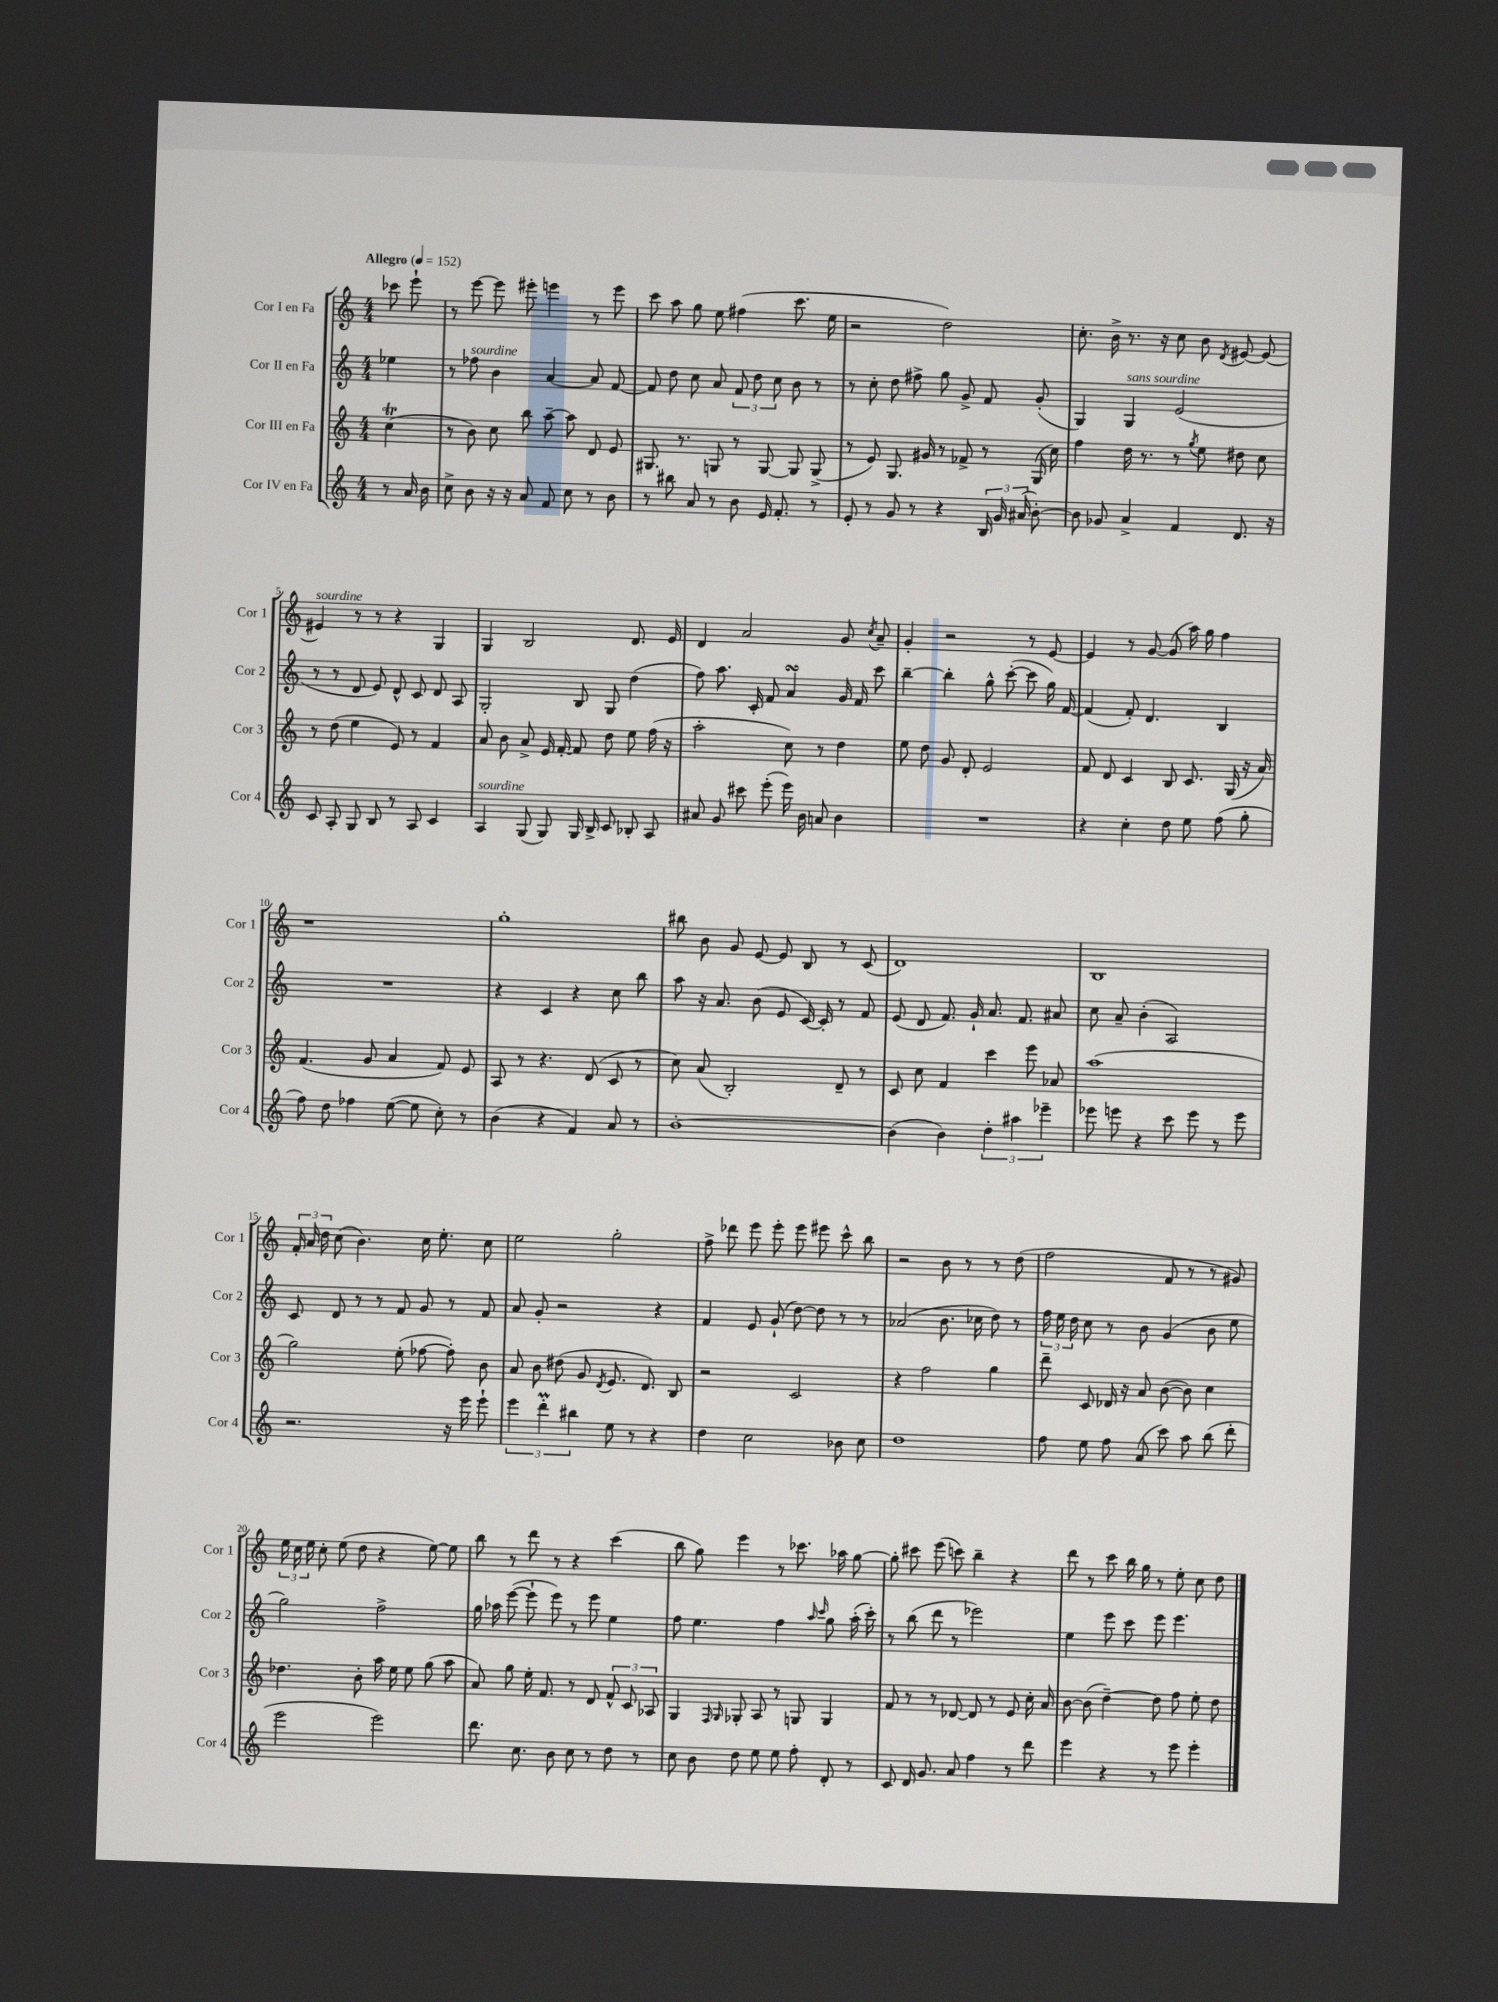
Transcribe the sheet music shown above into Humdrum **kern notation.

**kern	**kern	**kern	**kern
*part4	*part3	*part2	*part1
*staff4	*staff3	*staff2	*staff1
*I"Cor IV en Fa	*I"Cor III en Fa	*I"Cor II en Fa	*I"Cor I en Fa
*I'Cor 4	*I'Cor 3	*I'Cor 2	*I'Cor 1
*clefG2	*clefG2	*clefG2	*clefG2
*k[]	*k[]	*k[]	*k[]
*M4/4	*M4/4	*M4/4	*M4/4
*MM152	*MM152	*MM152	*MM152
=	=	=	=
!	!	!	!LO:TX:a:B:t=Allegro
8r	(4ccT\	4ee-X\	8ccc-X\
16a/	.	.	8eee`\
16b\	.	.	.
=1	=1	=1	=1
8cc^\	8r	8r	8r
!	!	!LO:TX:a:i:t=sourdine	!
8b\	8b\)	8ff-X\	[8eee\
16r	8cc\	4b\	8eee\]
16r	.	.	.
8a/	8bb\	.	8eee#X'\
8f/	[8aa~\	[4a/	4eeen\
8cc\	8aa\]	.	.
8r	8d/	8a/]	8r
8b\	8e/	[8f/	8eee\
=2	=2	=2	=2
8r	8.G#X/	8f/]	8ccc\
8bb#X\	.	8dd\	8aa\
.	8.r	.	.
8a/	.	8cc\	8gg\
8r	8Gn/	8a/	8ee\
8b\	8r	12f/	(4ff#X\
.	.	12dd\	.
16e/	[8G/	.	.
.	.	12cc\	.
8.f'/	.	.	.
.	8G/]	8b\	8.ccc\
8r	(8G^/	8r	.
.	.	.	16ee\
=3	=3	=3	=3
8e'/	8r	8r	2r
8r	8e/)	8cc'\	.
8g/	8.G/	8dd\	.
8r	.	8ff#X^\	.
.	16g#X/	.	.
4r	8r	8gg\	2dd\)
.	8f-X^/	8g^/	.
24B/	8r	8f/	.
24g/	.	.	.
(24a#X/	.	.	.
[8b'\)	(16G/	(8g'/	.
.	16cc\)	.	.
=4	=4	=4	=4
8b\]	4ff\	4G/)	8.cc'\
8g-X/	.	.	.
.	.	.	16b^\
!	!	!LO:TX:a:i:t=sans sourdine	!
4a^/	16dd\	4G/	8.r
.	8.r	.	.
.	.	.	16r
4f/	8r	(2e/	8cc\
.	8qgg/	.	.
.	8ee\	.	8b\
.	.	.	8qd/
8.d/	8dd#X\	.	[8e#X/
.	8cc\	.	8e#/_
16r	.	.	.
!!LO:LB:g=z
=5	=5	=5	=5
!	!	!	!LO:TX:a:i:t=sourdine
8c/	8r	8r	4e#X/]
8A'/	(8dd\	8r	.
8G/	4ee\	8d/	8r
8B/	.	8e/)	8r
8r	8e/)	8d^^/	4r
8A/	8r	8c/	.
4c/	4f/	8d/	4G/
.	.	8A/	.
=6	=6	=6	=6
!LO:TX:a:i:t=sourdine	!	!	!
4A/	8a/	2G'/	4G/
.	8b\	.	.
(8G/	8a^/	.	2B/
8G/)	16e/	.	.
.	[16f'/	.	.
16G/	8f/]	8B/	.
16B^/	.	.	.
8c/	8dd\	8G/	.
8B-X'/	8ee\	(4dd\	8.d/
8A/	(16ff\	.	.
.	16r	.	16e/
=7	=7	=7	=7
8a#X/	2aa'\	8ff\)	4d/
8g/	.	8.aa\	.
8ccc#X\	.	.	2a/
.	.	16c'/	.
(8eee'\	.	8f/	.
16eee\)	8cc\)	4asSSS/	.
16b\	.	.	.
8an/	8r	.	.
4b\	4dd\	16g/	8g/
.	.	16f/	.
.	.	.	8qcc/
.	.	8ccc\	8a~/
=8	=8	=8	=8
1r	8ee\	[4bb~\	4g'/
.	8dd\	.	.
.	8g/	4bb'\]	2r
.	8d'/	.	.
.	2e/	8gg^^\	.
.	.	([8ccc'\	.
.	.	8ccc\]	8r
.	.	16gg\)	[8e/
.	.	[16f/	.
=9	=9	=9	=9
4r	8f/	(4f/]	4e/]
.	8d/	.	.
4cc'\	4c/	8f'/)	8r
.	.	4.d/	[8g/
8dd\	8B/	.	(8g/]
8ee\	8.c/	.	16aa\)
.	.	.	16gg\
(8ff\	.	4B/	4ff\
.	(16G/	.	.
8gg'\	16r	.	.
.	16a/)	.	.
!!LO:LB:g=z
=10	=10	=10	=10
8ff\)	(4.f/	1r	1r
8dd\	.	.	.
4ff-X\	.	.	.
.	8g/	.	.
([8ee\	4a/	.	.
8ee\]	.	.	.
8cc'\)	8f/)	.	.
8r	8e/	.	.
=11	=11	=11	=11
(4b\	8A/	4r	1gg'
.	8r	.	.
4r	4.r	4c/	.
4f/)	.	4r	.
.	(8d/	.	.
8a/	8c/	8cc\	.
8r	8r	8bb\	.
=12	=12	=12	=12
[1b'	8cc\)	8aa\	8bb#X\
.	(8a/	16r	8b\
.	.	8.a/	.
.	2B'/)	.	8g/
.	.	(8b\	[8e/
.	.	8e/	8e/]
.	.	[16c/)	8B/
.	.	16c'/]	.
.	8d~/	8r	8r
.	8r	8f/	(8c/
=13	=13	=13	=13
(4b\]	8c/	(8e/	1d)
.	8cc\	8d/	.
4b\)	4f/	8.f/)	.
.	.	16g`/	.
6dd'\	4ccc\	8.a/	.
6aa#X\	.	.	.
.	.	8.f/	.
.	8eee\	.	.
6eee-X~\	.	.	.
.	8a-X/	8a#X/	.
=14	=14	=14	=14
8eee-X\	(1aa	8cc\	1B
8eeen\	.	8a~/	.
4r	.	(4b'\	.
8ccc\	.	2A/)	.
8eee\	.	.	.
8r	.	.	.
8eee\	.	.	.
!!LO:LB:g=z
=15	=15	=15	=15
2.r	2gg\)	8c/	24f'/
.	.	.	24a/
.	.	.	24dd\
.	.	8d/	(8cc\
.	.	8r	4.b\)
.	.	8r	.
.	(8ee'\	8f/	.
.	[8ff-X\	8g/	16cc\
.	.	.	8.ee'\
16r	8ff-'\])	8r	.
16eee\	.	.	.
8eee`\	8b\	8f/	8cc\
=16	=16	=16	=16
6eee\	8a/	8a/	2ee\
.	8b\	8g'/	.
6dddM'\	.	.	.
.	(8dd#X\	2r	.
6bb#X\	.	.	.
.	8g/	.	.
.	8qd/	.	.
8ee\	8.e/	.	2gg'\
8r	.	.	.
.	8.d/)	.	.
4r	.	4r	.
.	8B/	.	.
=17	=17	=17	=17
4dd\	2r	4f/	8ff^\
.	.	.	8ddd-X\
2cc\	.	8e/	8eee\
.	.	(8g`/	8eee'\
.	2c/	[8dd\)	8eee\
.	.	8dd\]	8eee#X\
8b-X\	.	8r	8ccc^^\
8cc\	.	8r	8bb\
=18	=18	=18	=18
1dd	4r	(2a-X/	2r
.	2ff\	.	.
.	.	8.b\	8b\
.	.	.	8r
.	.	16cc-X\	.
.	4gg\	8dd\)	8r
.	.	8r	(8dd\
=19	=19	=19	=19
8ff\	8ddd~\	24ff\	2ff\
.	.	24ee\	.
.	.	24dd\	.
8ee\	8c/	8cc\	.
8ff\	16d-X/	8r	.
.	16r	.	.
(8a/	8a/	8b\	.
8ccc\)	([8b\	(4g/	8f/
8aa\	8b\])	.	8r
(8bb\	4cc\	8b\	8r
8ddd'\	.	8ee\	8g#X/)
!!LO:LB:g=z
=20	=20	=20	=20
2eee\	4.dd-X\	2gg\)	24ee\
.	.	.	24cc\
.	.	.	24ee\
.	.	.	8cc'\
.	.	.	(8ee\
.	8b'\	.	8dd\
2eee\)	16aa\	2ff^\	4r
.	16ee\	.	.
.	8ee\	.	.
.	(8gg\	.	[8ee\)
.	8aa\	.	8ee\]
=21	=21	=21	=21
8.ddd\	8a/)	16gg\	8bb\
.	.	16aa-X\	.
.	8gg\	([8eee\	8r
8.cc\	.	.	.
.	16ee'\	8eee`\]	8ddd\
.	8.f/	.	.
8b\	.	8eee\)	8r
8cc\	8r	8r	4r
8r	8d/	8eee\	.
8dd\	12f^^/	4ee\	(4ccc\
.	12c/	.	.
8r	.	.	.
.	12A-X/	.	.
=22	=22	=22	=22
8cc\	4G/	8ff\	8bb\
8b\	.	4.ee\	8gg\)
.	16qqF/	.	.
.	16qqG/	.	.
8dd\	8G-X'/	.	4eee\
8ee\	8A/	.	.
8ee\	8r	4ff\	8r
8ff'\	8Gn/	.	8.ccc-X\
.	.	16qqaa/	.
.	.	16qqccc/	.
8d'/	4G/	8gg\	.
.	.	.	16aa-X\
8r	.	(16aa'\	[8gg\
.	.	16ccc'\)	.
=23	=23	=23	=23
8c/	8f/	8r	8gg'\]
16d/	8r	(8bb\	8ccc#X\
8.g/	.	.	.
.	8r	8ddd\	(8eee\
8a/	[8d-X/	8r	8cccn\)
4ff\	8d-/]	2eee-X\)	4bb~\
.	8r	.	.
8r	8e/	.	4r
8ddd\	16cc'\	.	.
.	16a/	.	.
=24	=24	=24	=24
4eee\	[8b\	4ee\	8ddd\
.	(8b\]	.	8r
4r	[4dd~\)	8eee\	8ccc\
.	.	8ccc\	16bb\
.	.	.	16gg\
8r	8dd\]	8eee\	8r
8eee\	8ff\	4.eee\	8ee'\
4eee'\	8ee'\	.	8cc\
.	8dd\	.	8dd\
==	==	==	==
*-	*-	*-	*-
